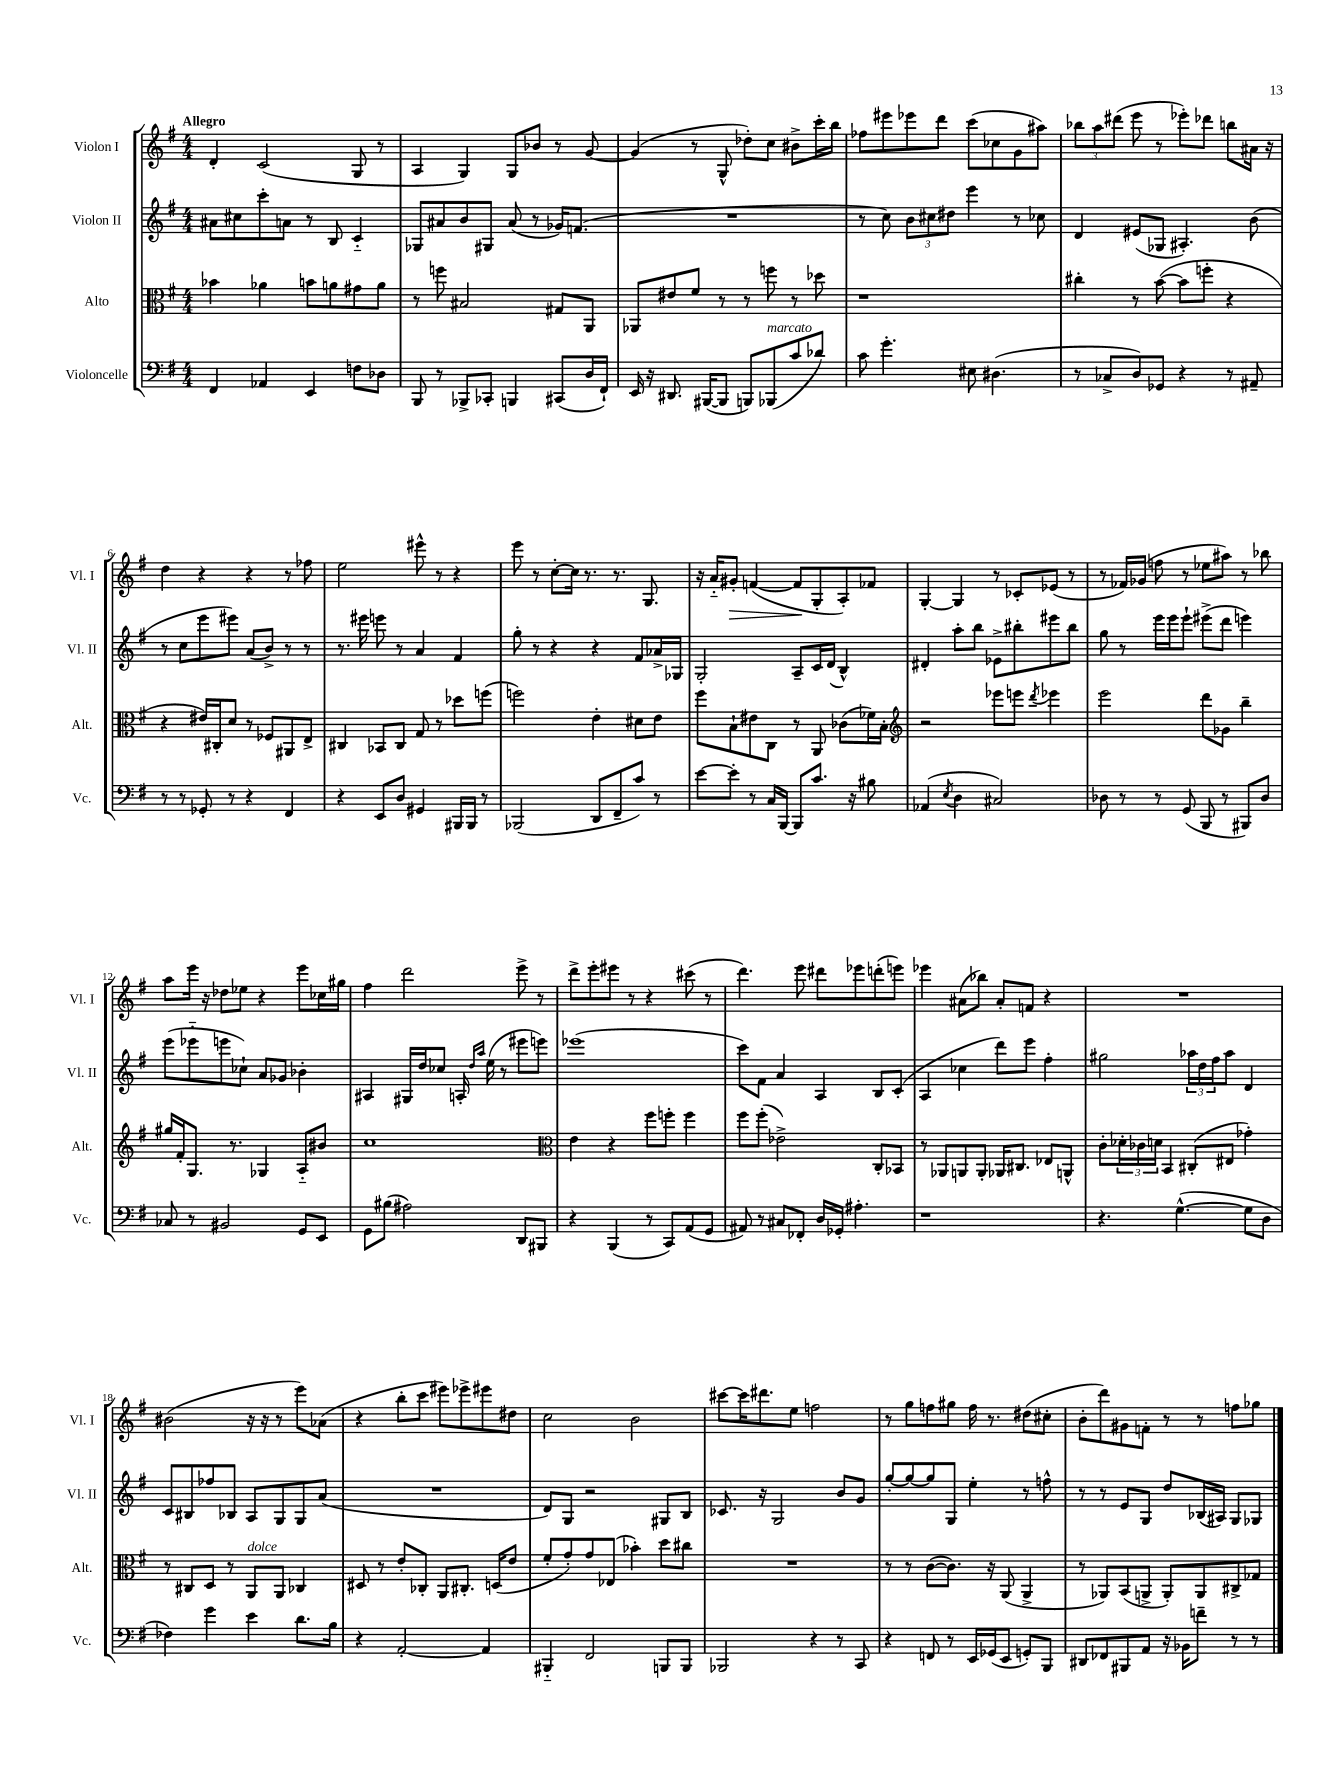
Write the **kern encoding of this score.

**kern	**kern	**kern	**kern
*staff4	*staff3	*staff2	*staff1
*clefF4	*clefC3	*clefG2	*clefG2
*k[f#]	*k[f#]	*k[f#]	*k[f#]
*M4/4	*M4/4	*M4/4	*M4/4
4FF#	4b-	8a#	4d'
.	.	8cc#	.
4AA-	4a-	8ccc'	(2c
.	.	8a	.
4EE	8b	8r	.
.	8a	8B	.
8F	8g#	4c'~	8G
8D-	8a	.	8r
=	=	=	=
8BBB	8r	8G-	4A
8r	8ff	8a#	.
8BBB-^	2B#	8b	4G)
8CC-'	.	8G#	.
4BBB	.	(8a#	8G
.	.	8r	8b-
(8CC#	8G#	16g-)	8r
.	.	(8.f	.
16D	8AA	.	[8g
16FF#`)	.	.	.
=	=	=	=
16EE	8AA-	1r	(4g]
16r	.	.	.
8.DD#	8e#	.	.
.	8f#	.	8r
([16BBB#	.	.	.
8BBB#]	8r	.	8G^^
8BBB)	8r	.	8dd-')
(8BBB-	8ff	.	8cc
8c	8r	.	8b#^
8d-)	8dd-	.	16ccc'
.	.	.	16bb
=	=	=	=
8c	1r	8r	8ff-
4.g'	.	8cc)	8eee#
.	.	12b	8eee-
.	.	12cc#	.
.	.	.	8ddd
.	.	12dd#	.
8E#	.	4eee	(8ccc
(4.D#	.	.	8cc-
.	.	8r	8g
.	.	8cc-	8aa#)
=	=	=	=
8r	4cc#'	4d	12bb-
.	.	.	12aa
8C-^	.	.	.
.	.	.	(12ddd#
8D)	8r	(8e#	8eee
8GG-	([8b	8G-	8r
4r	8b]	4.A#')	8eee-')
.	8ff'	.	8ddd-
8r	4r	.	8bb
8AA#~	.	(8b	16a#
.	.	.	16r
=	=	=	=
8r	4r	8r	4dd
8r	.	8cc	.
8GG-'	16e#)	8eee	4r
.	16C#'	.	.
8r	8d	8eee#)	.
4r	8r	(8a	4r
.	8F-	8b^)	.
4FF#	8AA#	8r	8r
.	8E^	8r	8ff-
=	=	=	=
4r	4C#	8.r	2ee
.	.	16eee#	.
8EE	8BB-	8eee	.
8D	8C#	8r	.
4GG#	8G	4a	8eee#^^
.	8r	.	8r
16BBB#	8dd-	4f#	4r
16BBB#	.	.	.
8r	(8ff	.	.
=	=	=	=
(2BBB-	2ff)	8gg'	8eee
.	.	8r	8r
.	.	4r	[8cc'
.	.	.	16cc]
.	.	.	8.r
8DD	4e'	4r	.
8FF#~	.	.	8.r
8c)	8d#	8f#	.
.	.	.	8.G
8r	8e	16a-^	.
.	.	16G-	.
=	=	=	=
[8e	8ff#	2G'	16r
.	.	.	16a'~
8e']	8B`	.	8g#'
8r	8e#	.	([4f
16C	8C	.	.
[16BBB	.	.	.
8BBB]	8r	8A~	8f]
8.c	8AA	16c	8G'
.	.	(16d	.
.	(8c-	4B^^)	8A')
16r	.	.	.
8B#	16f-)	.	8f-
.	16B'	.	.
=	=	=	=
*	*clefG2	*	*
(4AA-	2r	4d#'	[4G'
8qE	.	.	.
4D	.	8aa'	4G]
.	.	8bb	.
2C#)	8eee-	8e-^	8r
.	8eee	8bb#'	8c-'
.	8qddd	.	.
.	4eee-	8eee#	(8e-
.	.	8bb#	8r
=	=	=	=
8D-	2eee	8gg	8r
8r	.	8r	16f-)
.	.	.	(16g-
8r	.	16eee	8ff
.	.	16eee	.
(8GG	.	8eee`	8r
8BBB	8ddd	(8eee#^	8ee-
8r	8g-	8ddd	8aa#)
8BBB#)	4bb~	4eee)	8r
8D-	.	.	8bb-
=	=	=	=
8C-	16gg#	(8eee	8aa
.	16f#'	.	.
8r	8.G	8eee-'~	16eee
.	.	.	16r
2BB#	.	8eee	8dd-
.	8.r	.	.
.	.	8cc-`)	8ee-
.	4G-	8a	4r
.	.	8g-	.
8GG	8A'~	4b-'	8eee
8EE	8b#	.	16cc-
.	.	.	16gg#
=	=	=	=
8GG	1cc	4A#	4ff#
(8B#	.	.	.
2A#)	.	16G#	2ddd
.	.	16dd	.
.	.	8cc-	.
.	.	16A'	.
.	.	16qqdd	.
.	.	16qqaa	.
.	.	(16ee	.
.	.	8r	.
8DD	.	8eee#	8eee^
8BBB#	.	8eee)	8r
=	=	=	=
*	*clefC3	*	*
4r	4e	(1eee-	8ddd^
.	.	.	8eee'
(4BBB	4r	.	8eee#
.	.	.	8r
8r	8ff#	.	4r
8CC)	8ff'	.	.
(8AA	4ff	.	(8ccc#
8GG	.	.	8r
=	=	=	=
8AA#)	8ff#	8ccc)	4.ddd)
8r	(8ff#'	8f#	.
8C#	2e-^)	4a	.
8FF-'	.	.	8eee
16D	.	4A	8ddd#
16GG-'	.	.	.
4.A#'	.	.	8eee-
.	8C'	8B	(8ddd'
.	8BB-	(8c'	8eee)
=	=	=	=
1r	8r	4A	4eee-
.	8AA-	.	.
.	8AA	4cc-	(8a#
.	8AA'	.	8bb-)
.	16AA-	8ddd)	8a#'
.	8.C#	.	.
.	.	8eee	8f
.	8E-	4ff#'	4r
.	8AA^^	.	.
=	=	=	=
4.r	8c'	2gg#	1r
.	24d-'	.	.
.	24c-	.	.
.	24d	.	.
.	4BB	.	.
([4.G^^	.	.	.
.	(8C#'	24aa-	.
.	.	24dd	.
.	.	24ff#	.
.	8E#	8aa-	.
8G]	4g-')	4d	.
8D	.	.	.
=	=	=	=
4F-)	8r	8c	(2b#
.	8C#	8B#	.
4g	8D	8ff-	.
.	8r	8B-	.
4e	8AA	8A	16r
.	.	.	16r
.	8AA	8G	8r
8.d	4C-	8G	8eee)
.	.	(8a	(8a-
16B	.	.	.
=	=	=	=
4r	8D#	1r	4r
.	8r	.	.
[2AA'	8e'	.	8bb'
.	8C-'	.	8ccc
.	8AA	.	8eee#)
.	8.C#'	.	8eee-^
4AA]	.	.	8eee#
.	(16D	.	.
.	8e	.	8dd#
=	=	=	=
4BBB#'~	8f#'	8d)	2cc
.	8g')	8G	.
2FF#	8g	2r	.
.	(8E-	.	.
.	4b-')	.	2b
8BBB	8dd	8G#	.
8BBB	8cc#	8B	.
=	=	=	=
2BBB-	1r	8.c-	[8ccc#
.	.	.	16ccc#]
.	.	16r	8.ddd#
.	.	2G	.
.	.	.	8ee
4r	.	.	2ff
8r	.	8b	.
8CC	.	8g	.
=	=	=	=
4r	8r	[8gg'	8r
.	8r	8gg_	8gg
8FF	([8c	8gg]	8ff
8r	8.c])	8G	8gg#
16EE	.	4ee'	16ff
(16GG-	16r	.	8.r
8EE	(8AA	.	.
8GG')	4AA^	8r	(8dd#
8BBB	.	8ff^^	8cc#'
=	=	=	=
8DD#	8r	8r	8b'
8FF-	8AA-)	8r	8ddd)
8BBB#	(8BB	8e	8g#
8AA	8AA^	8G	8f'
16r	8AA')	8dd	8r
16BB-	.	.	.
8f~	8AA	(16B-	8r
.	.	16A#)	.
8r	8C#^	8G	8ff
8r	8G-	8G-	8gg-
==	==	==	==
*-	*-	*-	*-
